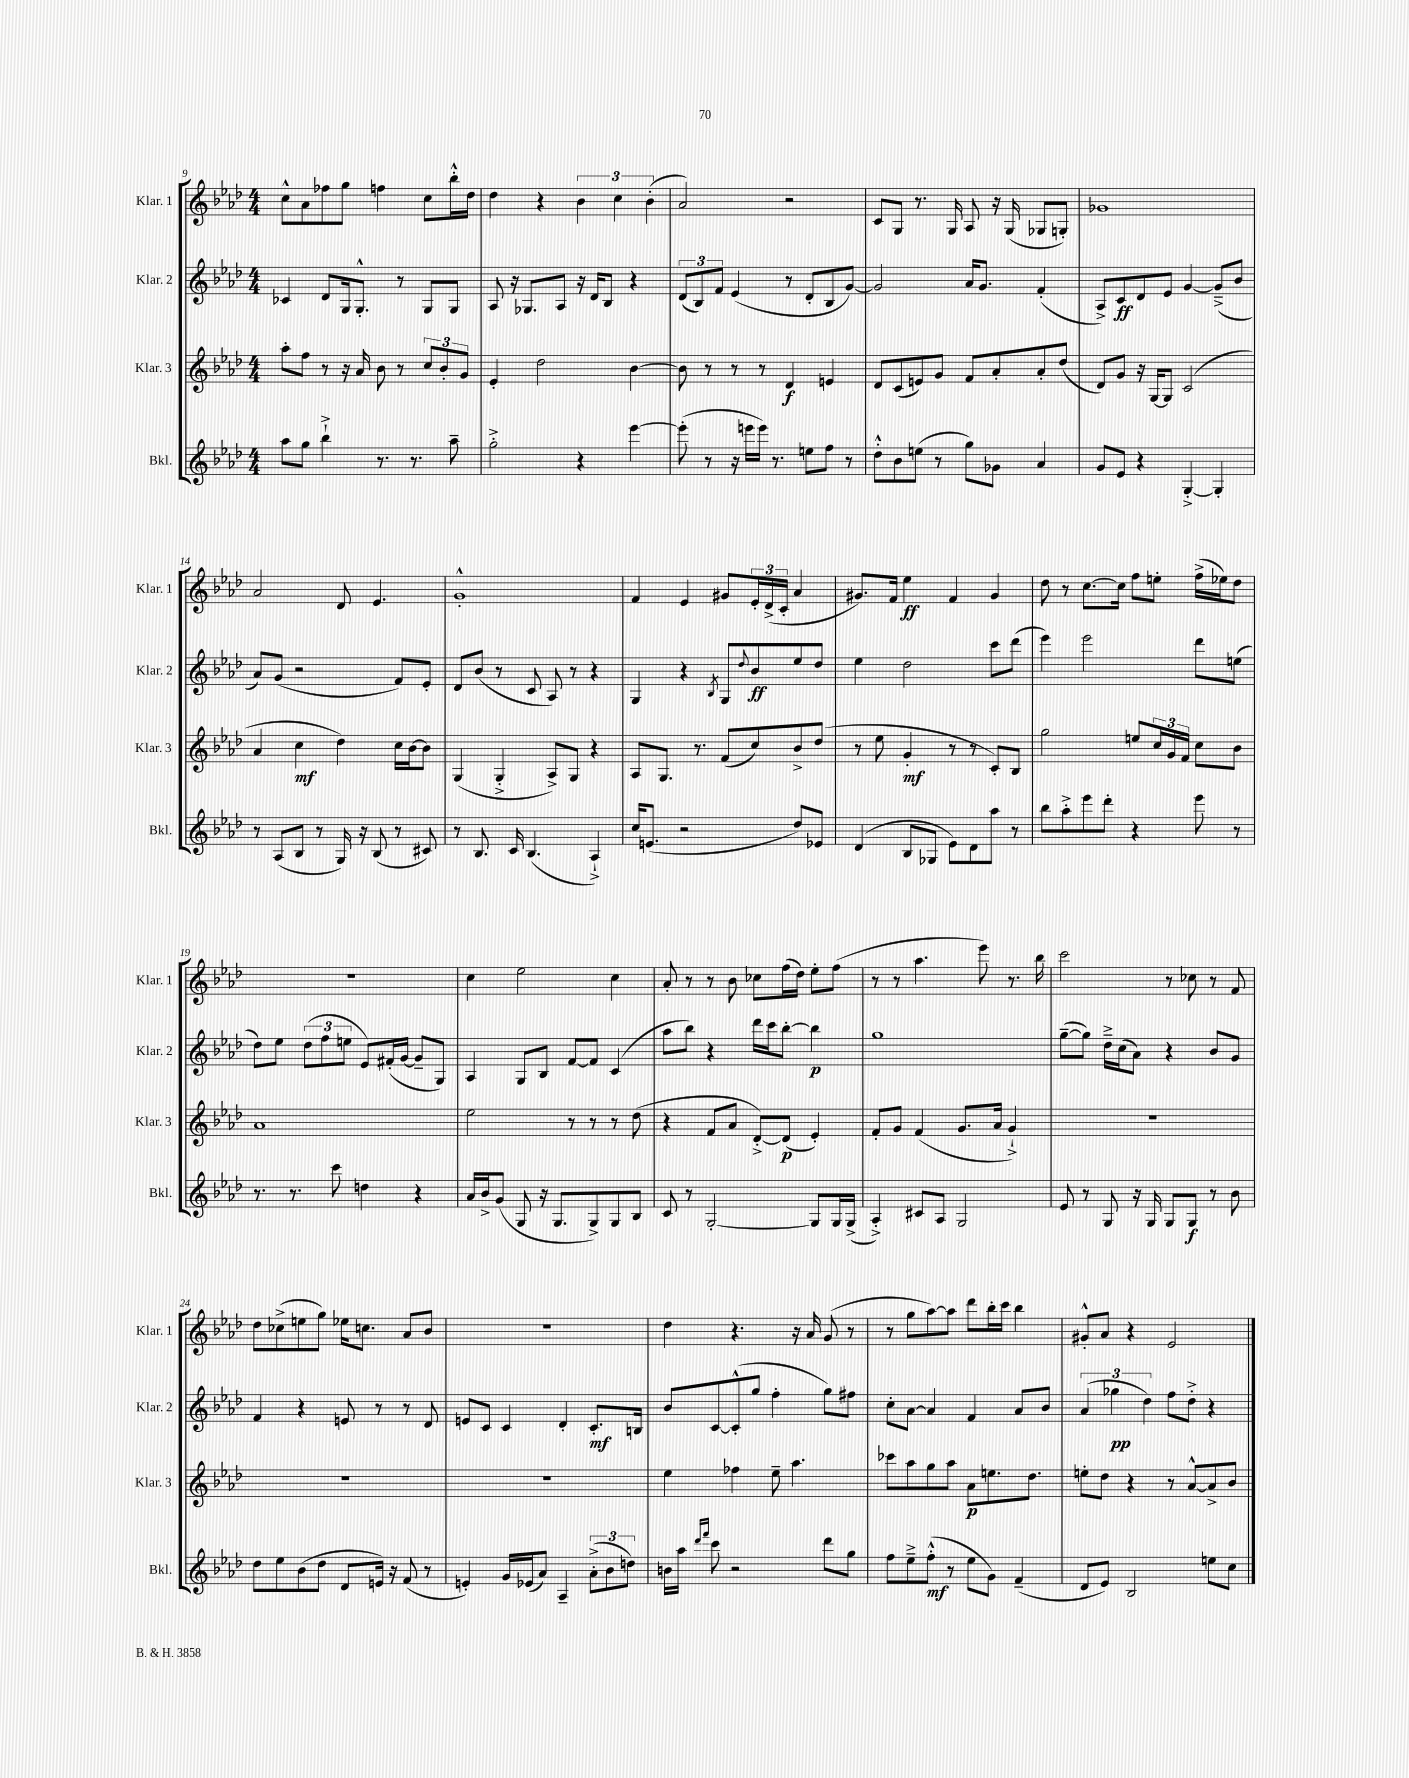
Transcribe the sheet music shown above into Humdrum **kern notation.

**kern	**kern	**kern	**kern
*staff4	*staff3	*staff2	*staff1
*clefG2	*clefG2	*clefG2	*clefG2
*k[b-e-a-d-]	*k[b-e-a-d-]	*k[b-e-a-d-]	*k[b-e-a-d-]
*M4/4	*M4/4	*M4/4	*M4/4
8aa-\L	8aa-'\L	4c-/	8cc^^\L
8gg\J	8ff\J	.	8a-\
4bb-`^\	8r	8d-/L	8ff-\
.	16r	16G/k	8gg\J
.	16a-/	8.G'^^/J	.
8.r	8b-\	.	4ff\
.	8r	8r	.
8.r	.	.	.
.	12cc/L	8G/L	8cc\L
.	12b-'/	.	.
8aa-~\	.	8G/J	16bb-'^^\L
.	12g/J	.	.
.	.	.	16dd-\JJ
=	=	=	=
2gg'^\	4e-'/	8A-/	4dd-\
.	.	16r	.
.	.	8.G-/L	.
.	2dd-\	.	4r
.	.	8A-/J	.
4r	.	16r	6b-\
.	.	16d-/LK	.
.	.	8B-/J	.
.	.	.	6cc\
[4eee-\	[4b-\	4r	.
.	.	.	(6b-'\
=	=	=	=
(8eee-'\]	8b-\]	(12d-/L	2a-/)
.	.	12B-/)	.
8r	8r	.	.
.	.	12f/J	.
16r	8r	(4e-/	.
16eee\LL	.	.	.
16eee\JJ)	8r	.	.
8.r	.	.	.
.	4d-/	8r	2r
8ee\L	.	8d-'/L	.
8ff\J	4e/	8B-/	.
8r	.	[8g/J)	.
=	=	=	=
8dd-'^^\L	8d-/L	2g/]	8c/L
8b-\	(8c/	.	8G/J
(8ee\J	8e/)	.	8.r
8r	8g/J	.	.
.	.	.	16G/
8gg\L)	8f/L	16a-/LK	8A-/
.	.	8.g/J	.
8g-\J	8a-'/	.	16r
.	.	.	(16G/
4a-/	8a-'/	(4f'/	8G-/L
.	(8dd-/J	.	8G'/J)
=	=	=	=
8g/L	8d-/L)	8A-^/L)	1g-
8e-/J	8g/J	8c/	.
4r	16r	8d-/	.
.	[16G/LK	.	.
.	8G/]J	8e-/J	.
[4G'^/	(2c/	[4g/	.
4G'/]	.	(8g~^/]L	.
.	.	8b-/J	.
=	=	=	=
8r	4a-/	8a-/L)	2a-/
(8A-/L	.	(8g/J	.
8B-/J	4cc\	2r	.
8r	.	.	.
16G/)	4dd-\)	.	8d-/
16r	.	.	.
(8B-/	.	.	4.e-/
8r	16cc\LL	8f/L)	.
.	[16b-\J	.	.
8c#/)	8b-\]J	8e-'/J	.
=	=	=	=
8r	(4G/	8d-/L	1g'^^
8.B-/	.	(8b-/J	.
.	4G'^/	8r	.
16c/	.	.	.
(4.B-/	.	8c/	.
.	8A-^/L)	8A-/)	.
.	8G/J	8r	.
4A-`^/)	4r	4r	.
=	=	=	=
16cc/LK	8A-/L	4G/	4f/
(8.e/J	.	.	.
.	8.G/J	.	.
2r	.	4r	4e-/
.	8.r	.	.
.	.	8qB-/	.
.	(8f/L	8G/L	8g#/L
.	.	8qqdd-/	.
.	8cc/)	8b-/	24e-'/L
.	.	.	(24d-^/
.	.	.	24c'/JJ
8dd-/L)	8b-^/	8ee-/	4a-/
8e-/J	(8dd-/J	8dd-/J	.
=	=	=	=
(4d-/	8r	4ee-\	8.g#/L)
.	8ee-\	.	.
.	.	.	16f/Jk
8B-/L	4g'/	2dd-\	4ee-\
8G-/J	.	.	.
8e-\L)	8r	.	4f/
8d-\	8r	.	.
8aa-\J	8c'/L)	8ccc\L	4g#/
8r	8B-/J	(8ddd-\J	.
=	=	=	=
8bb-\L	2gg\	4eee-\)	8dd-\
8aa-'^\	.	.	8r
8eee-\	.	2eee-\	[8.cc\L
8ddd-'\J	.	.	.
.	.	.	16cc\]Jk
4r	8ee/L	.	8ff\L
.	24cc/L	.	8ee'\J
.	24g/	.	.
.	24f/JJ	.	.
8eee-\	8cc\L	8ddd-\L	(16ff^\LL
.	.	.	16ee-\J)
8r	8b-\J	(8ee\J	8dd-\J
=	=	=	=
8.r	1a-	8dd-\L)	1r
.	.	8ee-\J	.
8.r	.	.	.
.	.	(12dd-\L	.
.	.	12ff\	.
8ccc\	.	.	.
.	.	12ee\J	.
4dd\	.	8e-/L)	.
.	.	(16f#'/L	.
.	.	[16g/JJ	.
4r	.	8g~/]L	.
.	.	8G/J)	.
=	=	=	=
16a-/LL	2ee-\	4A-/	4cc\
16b-^/J	.	.	.
(8g/J	.	.	.
8G/	.	8G/L	2ee-\
16r	.	8B-/J	.
8.G/L	.	.	.
.	8r	[8f/L	.
8G^/)	8r	8f/]J	.
8G/	8r	(4c/	4cc\
8B-/J	(8dd-\	.	.
=	=	=	=
8c/	4r	8aa-\L	8a-'/
8r	.	8bb-\J)	8r
[2G'/	8f/L	4r	8r
.	8a-/J	.	8b-\
.	[8d-'^/L)	16ddd-\LL	8cc-\L
.	.	16ccc\J	.
.	(8d-/]J	[8bb-'\J	(16ff\L
.	.	.	16dd-\JJ)
8G/]L	4e-'/)	4bb-\]	8ee-'\L
16G/L	.	.	(8ff\J
(16G^/JJ	.	.	.
=	=	=	=
4A-'^/)	8f'/L	1gg	8r
.	8g/J	.	8r
8c#/L	(4f/	.	4.aa-\
8A-/J	.	.	.
2G/	8.g/L	.	.
.	.	.	8eee-\)
.	16a-/Jk	.	.
.	4g`^/)	.	8.r
.	.	.	16bb-\
=	=	=	=
8e-/	1r	([8gg~\L	2ccc\
8r	.	8gg\]J)	.
8G/	.	16dd-~^\LL	.
.	.	(16cc\J	.
16r	.	8a-\J)	.
16G/	.	.	.
8G/L	.	4r	8r
8G/J	.	.	8cc-\
8r	.	8b-/L	8r
8b-\	.	8g/J	8f/
=	=	=	=
8dd-\L	1r	4f/	8dd-\L
8ee-\	.	.	(8cc-^\
(8b-\	.	4r	8ee\
8dd-\J	.	.	8gg\J)
8d-/L	.	8e/	16ee-\LK
.	.	.	8.cc\J
16e/Jk)	.	8r	.
16r	.	.	.
(8f/	.	8r	8a-/L
8r	.	8d-/	8b-/J
=	=	=	=
4e'/)	1r	8e/L	1r
.	.	8c/J	.
16g/LL	.	4c/	.
(16e-/J	.	.	.
8a-/J)	.	.	.
4A-~/	.	4d-'/	.
(12a-'^\L	.	8.c'/L	.
12b-\	.	.	.
12dd\J)	.	.	.
.	.	16B/Jk	.
=	=	=	=
16b\LL	4ee-\	8b-/L	4dd-\
16aa-\JJ	.	.	.
16qqddd-/LL	.	.	.
16qqfff/JJ	.	.	.
8ccc\	.	[8c/	.
2r	4ff-\	(8c'^^/]	4.r
.	.	8gg/J	.
.	8ee-~\	4ff'\	.
.	4.aa-\	.	16r
.	.	.	16a-/
8ddd-\L	.	8gg\L)	(8g/
8gg\J	.	8ff#\J	8r
=	=	=	=
8ff\L	8ccc-\L	8cc'\L	8r
8ee-~^\	8aa-\	[8a-\J	8gg\L
(8ff'^^\J	8gg\	4a-/]	[8aa-\)
8r	8aa-\J	.	8aa-\]J
8ee-\L	8a-\L	4f/	8ddd-\L
8g\J)	8.ee\	.	16bb-'\L
.	.	.	16ccc\JJ
(4f~/	.	8a-/L	4bb-\
.	8.dd-\J	.	.
.	.	8b-/J	.
=	=	=	=
8d-/L	8ee'\L	(6a-/	8g#'^^/L
8e-/J)	8dd-\J	.	8a-/J
.	.	6gg-\	.
2B-/	4r	.	4r
.	.	6dd-\)	.
.	8r	8ff\L	2e-/
.	[8a-^^/L	8dd-'^\J	.
8ee\L	8a-^/]	4r	.
8cc\J	8b-/J	.	.
==	==	==	==
*-	*-	*-	*-
